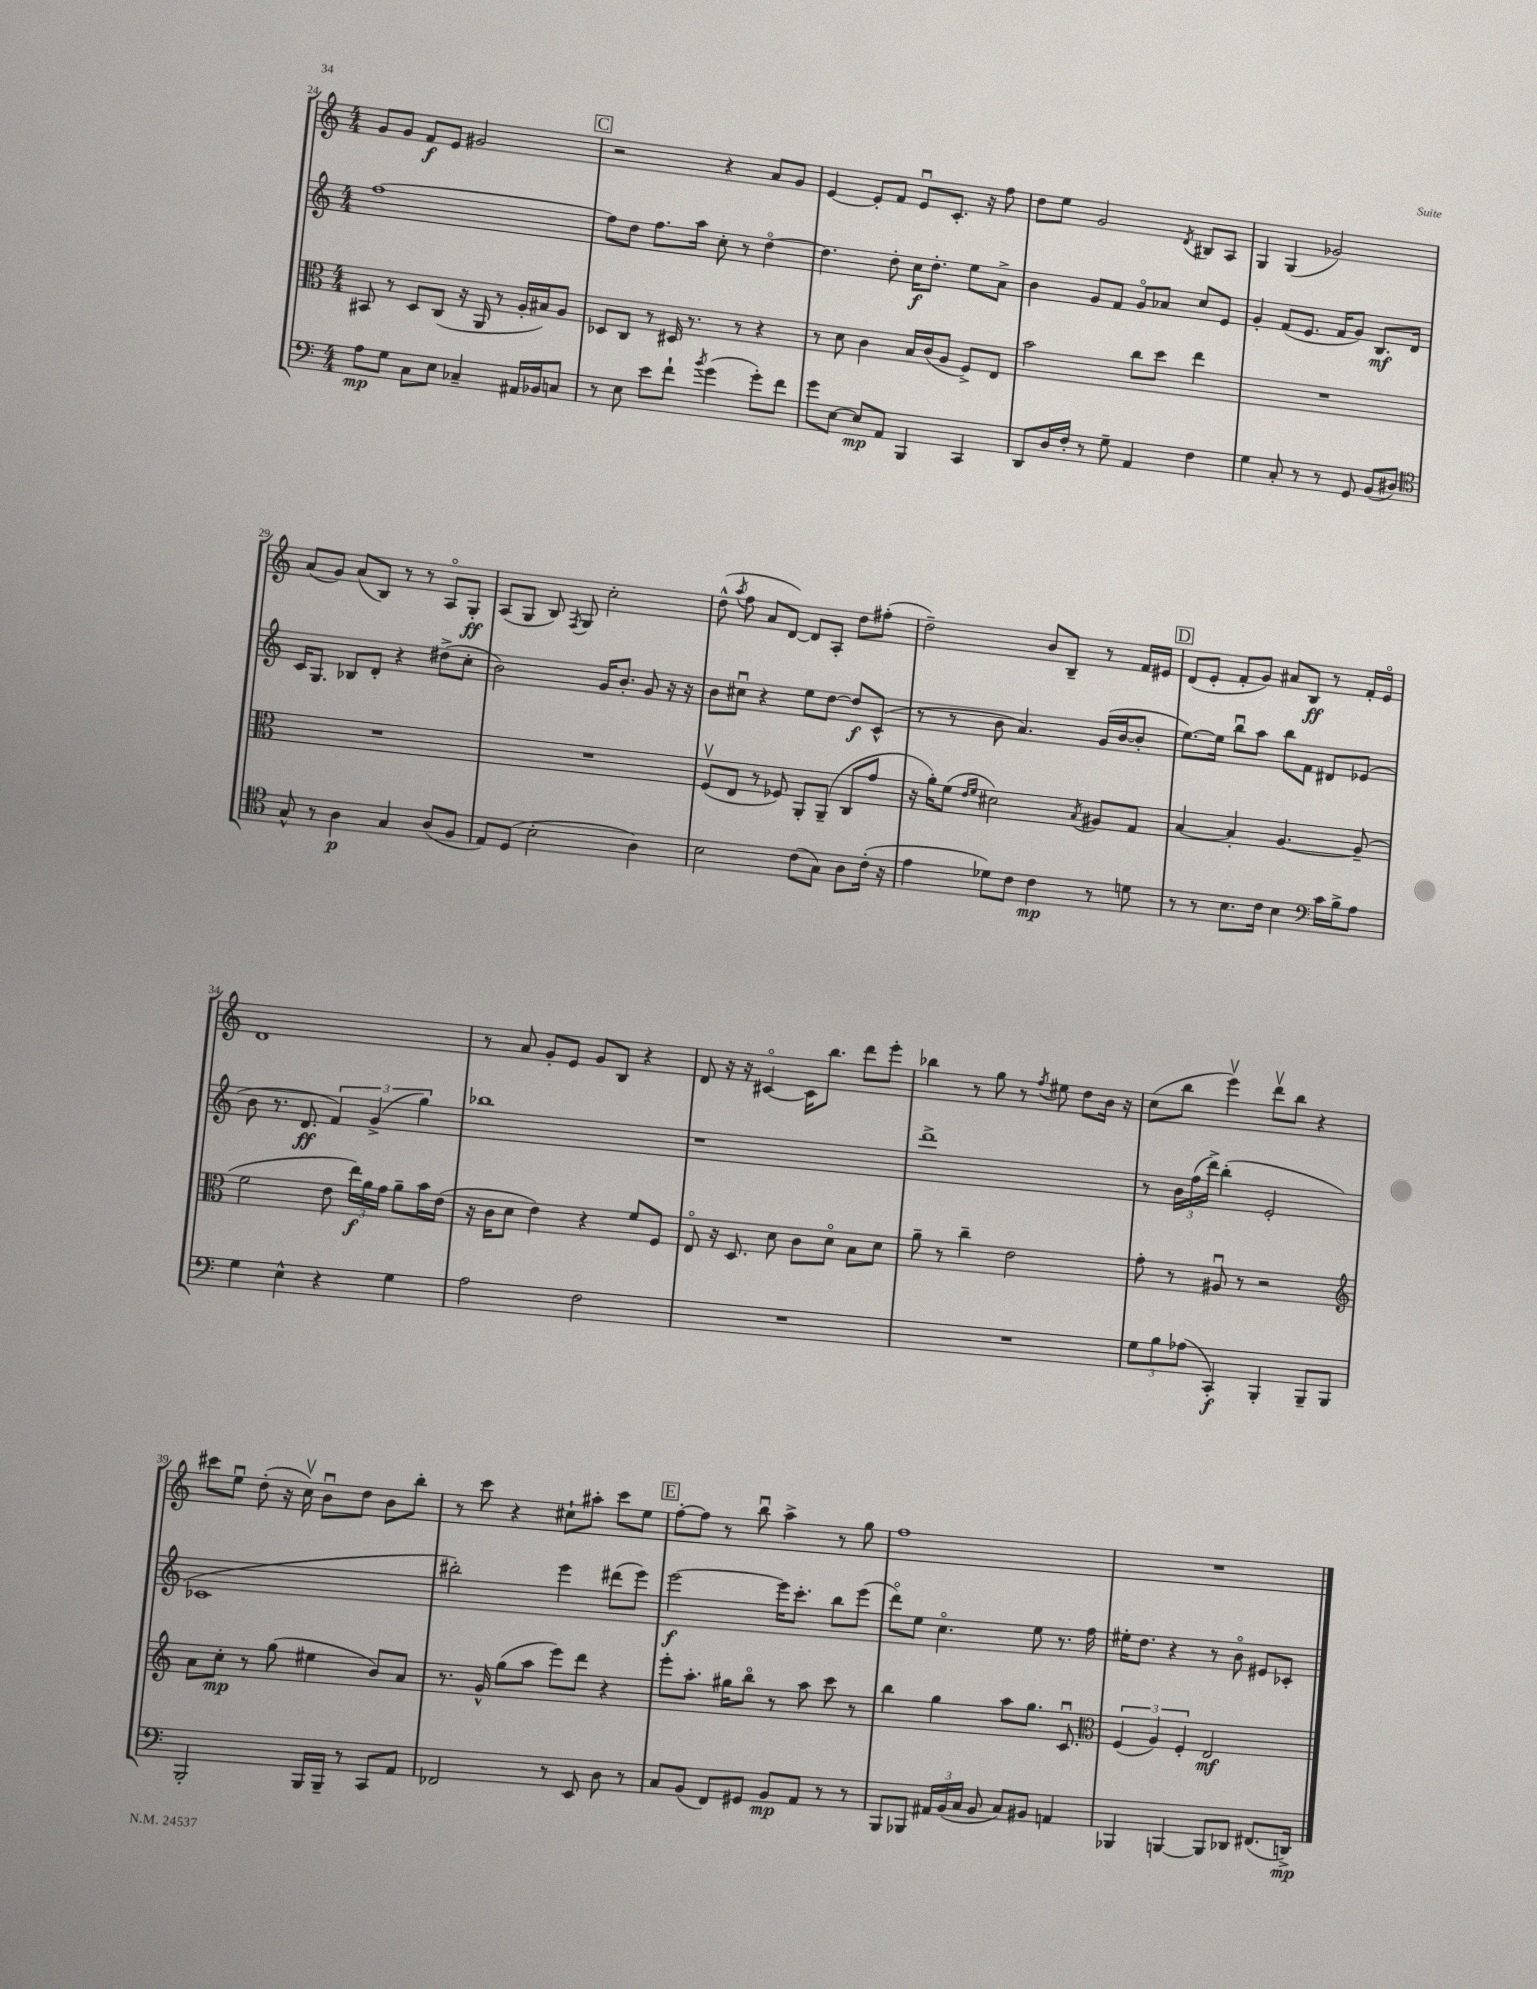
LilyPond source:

<<
\new StaffGroup <<
\new Staff = "s0" {
    \clef treble \key c \major \numericTimeSignature \time 4/4
    \autoBeamOff g'8[ g'8] f'8[\f e'8] gis'2 |
    \mark \markup { \box "C" } r2 r4 a'8[ g'8] |
    e'4~ e'8[-. f'8] e'8[\downbow c'8.]-. r16 f''8 |
    d''8[ e''8] g'2 \acciaccatura { d'8 } bis8[ a8] |
    g4 g4( ges'2) |
    a'8[( g'8]) a'8[( b8]) r8 r8 a8[\flageolet g8]-.\ff |
    a8[( g8] b8) \acciaccatura { f8 } g8 c''2-. |
    d''8-^( \acciaccatura { a''8 } f''8 a'8[ d'8]~) d'8[ a8]-. d''8[ fis''8]-.( |
    d''2--) b'8[ b8]-- r8 f'16[ eis'16] |
    \mark \markup { \box "D" } d'8[( e'8]-. f'8[-. g'8]) ais'8[ b8]\ff r8 f'16[-. e'16]\flageolet |
    d'1 |
    r8 a'8 g'8[-. e'8] g'8[ b8] r4 |
    d'8 r16 r16 cis'4~\flageolet cis'16[ b''8.] d'''8[ e'''8]-. |
    bes''4 r8 g''8 r8 \acciaccatura { f''8 } eis''8 d''8[ b'16] r16 |
    c''8[( b''8] e'''4\upbow) d'''8[\upbow b''8] r4 |
    cis'''8[ e''8]\downbow d''8-.( r16 c''16\upbow) b'8[\downbow d''8] b'8[ b''8]-. |
    r8 c'''8 r4 cis''8[-! ais''8]-. c'''8[ e''8] |
    \mark \markup { \box "E" } f''8[~-. f''8] r8 b''8\downbow a''4-> r8 g''8 |
    f''1 |
    R1 \bar "|." |
}
\new Staff = "s1" {
    \clef treble \key c \major \numericTimeSignature \time 4/4
    \autoBeamOff f''1~ |
    \mark \markup { \box "C" } f''8[ d''8] f''8.[ a''16] c''8-. r8 d''4~\flageolet |
    d''4. d''8-. c''16[\f d''8.]-. e''8[ a'8]-> |
    b'4 g'8[ f'8] g'8[\flageolet aes'8] c''8[ e'8] |
    g'4-. f'8[( e'8.] f'16[ g'8]) b8.[\mf d'16] |
    c'16[ g8.] bes8[ d'8]-. r4 dis''8[->( c''8]-. |
    b'2) g'16[ b'8.]-. g'8 r16 r16 |
    b'8[ cis''8]\downbow r4 e''8[ d''8]~ d''8[\f c'8]-^( |
    r8 r8 b'8 a'4.) g'16[( b'16~ b'8]-. |
    \mark \markup { \box "D" } e''8.[~) e''16] b''8[\downbow a''8] b''8[ f'8] dis'8[ ees'8]( |
    b'8 r8. d'8.\ff \tuplet 3/2 { f'4) g'4->( g''4) } |
    bes''1 |
    r1 |
    d'''1-> |
    r8 \tuplet 3/2 { b'16[ f''16( d'''16]->) } b''4-.( e'2-. |
    ces'1 |
    bis''2-.) e'''4 dis'''8[( e'''8]) |
    \mark \markup { \box "E" } e'''2~\f e'''16[ c'''8.]-. b''8[ e'''8]( |
    d'''8[\flageolet) e''8] c''4.\flageolet e''8 r8. f''16 |
    eis''16[-. d''8.] r4 r8 b'8\flageolet eis'8[ ces'8]-. \bar "|." |
}
\new Staff = "s2" {
    \clef alto \key c \major \numericTimeSignature \time 4/4
    \autoBeamOff bis,8 r8 d8[ c8]( r16 a,16 r8 a16[-. bis16) a8] |
    \mark \markup { \box "C" } des8[ c8] r8 dis16 r8. r8 r4 |
    r8 d'8 c'4 b16[ c'16( a8] f8[->) e8] |
    b'2 c''8[ d''8] e''4 |
    R1 |
    R1 |
    R1 |
    f8[\upbow( e8] r8 fes8) a,8[-. a,8]--( c8[ g'8] |
    r16 a'16[-.) f'8]( \grace { e'16[ f'16] } dis'2) \acciaccatura { b8 } ais8[ g8] |
    \mark \markup { \box "D" } b4~ b4-. a4.~ a8--( |
    f'2 e'8 \tuplet 3/2 { e''16[\f) a'16 g'16] } a'8[-- b'16 e'16]( |
    r16 c'16[ d'8] e'4) r4 f'8[ f8] |
    e8\flageolet r16 d8. d'8 c'8[ d'8]\flageolet b8[ d'8] |
    a'8-- r8 c''4-- e'2 |
    g'8-. r8 ais8\downbow r8 r2 |
    \clef treble a'8[ c''8]-.\mp r8 g''8( eis''4 b'8[) a'8] |
    r8. g'16-^ g''8[( a''8] e'''8[) d'''8] r4 |
    \mark \markup { \box "E" } e'''8[-. a''8.]-. gis''16[ b''8]\flageolet r8 a''8 c'''8 r8 |
    b''4 g''4 a''8[ g''8.] c'8.\downbow |
    \clef alto \tuplet 3/2 { f4( a4) f4-. } e2\mf \bar "|." |
}
\new Staff = "s3" {
    \clef bass \key c \major \numericTimeSignature \time 4/4
    \autoBeamOff a8[\mp g8] c8[ e8] ces4-- ais,16[ bes,16 c8] |
    \mark \markup { \box "C" } r8 e8 e'8[ f'8]-! \acciaccatura { b'8 } g'4( g'8[-.) f'8] |
    g'8[ e8]~ e8[\mp a,8] b,,4 c,4 |
    d,8[ d16 f16]-. r8 g8-- a,4 f4 |
    g4 c8-. r8 r8 g,8 b,8[( dis8]) |
    \clef tenor g8-^ r8 a4\p g4 a8[( f8] |
    e8[) d8]( b2-. a4) |
    b2 c'8[( g8]) a8[ c'16]-.( r16 |
    e'4 des'8[) c'8] c'4\mp r8 d'8 |
    \mark \markup { \box "D" } r8 r8 b8.[ c'16] b4 \clef bass c'16[ b16-> a8] |
    g4 e4-^ r4 g4 |
    a2 f2 |
    R1 |
    R1 |
    \tuplet 3/2 { g8[ b8 aes8]( } c,4-.\f) b,,4-. b,,8[-- b,,8] |
    b,,2-. b,,16[ b,,16]-- r8 c,8[ a,8] |
    fes,2 r8 e,8 d8 r8 |
    \mark \markup { \box "E" } c8[ b,8]( f,8[) gis,8] b,8[\mp a,8] r8 r8 |
    b,,8[ bes,,8] \tuplet 3/2 { ais,16[ b,16( c16] } b,8 c8[) bis,8] a,4 |
    bes,,4 b,,4~ b,,8[ des,8] fis,8.[( d,16]->\mp) \bar "|." |
}
>>
>>
\layout { \context { \Score currentBarNumber = #24 } }
